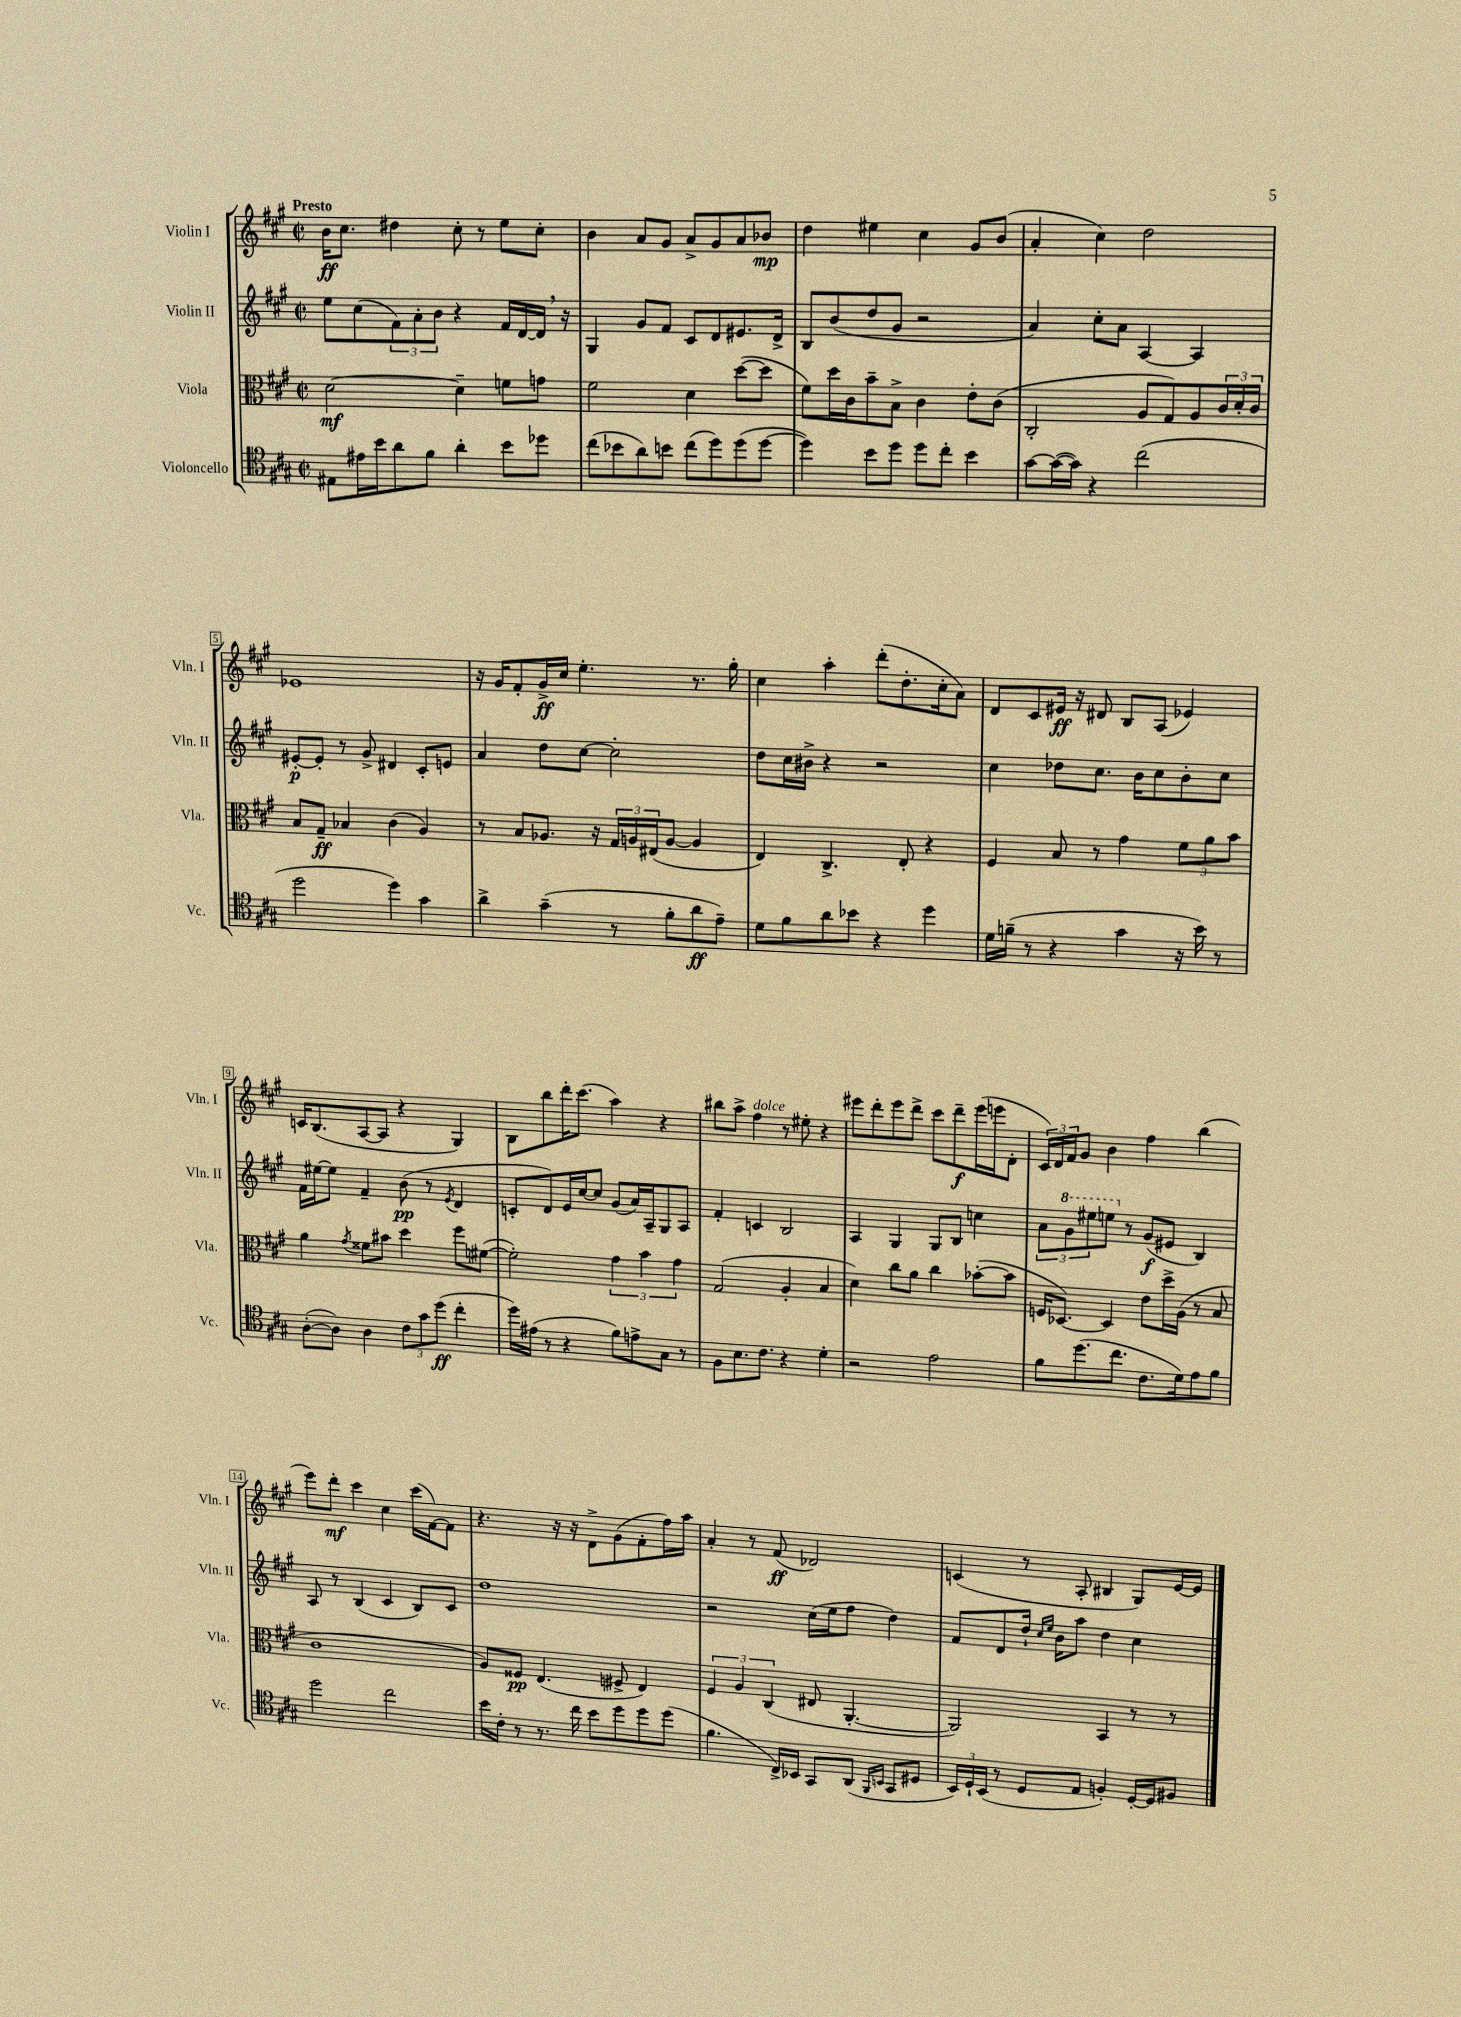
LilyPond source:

<<
\new StaffGroup <<
\new Staff = "s0" \with { instrumentName = "Violin I" shortInstrumentName = "Vln. I" } {
    \clef treble \key a \major \defaultTimeSignature \time 2/2 \tempo "Presto"
    b'16\ff cis''8. dis''4 cis''8-. r8 e''8 cis''8-. |
    b'4 a'8 gis'8 a'8-> gis'8 a'8 bes'8\mp |
    d''4 eis''4 cis''4 gis'8 b'8( |
    a'4-. cis''4) d''2 |
    ees'1 |
    r16 gis'16 fis'8-. gis'16->\ff cis''16 e''4.-. r8. gis''16-. |
    cis''4 a''4-. d'''8-.( d''8.-. cis''16-. a'8) |
    d'8 cis'8 eis'16\ff r16 dis'8 b8 a8( ees'4) |
    c'16 b8.( a8~ a8 r4 gis4) |
    b8 b''8 d'''16-. cis'''8.( a''4) r4 |
    bis''8 a''8-> fis''4^\markup { \italic "dolce" } r8 eis''8-. r4 |
    eis'''8 d'''8-. eis'''8 d'''8-> cis'''8 d'''8--\f eis'''16( e'''16 d'8-. |
    \tuplet 3/2 { cis'16) d'16 fis'16 } gis'8 b'4 fis''4 b''4( |
    e'''8) d'''8-.\mf cis'''4 cis''4 cis'''16( fis'16~) fis'8 |
    r4. r16 r16 d'8-> gis'8( fis'8-. fis''16) a''16 |
    a'4-. r8 fis'8\ff( des'2) |
    c'4( r8 a8-. bis4 gis8) e'16~ e'16 \bar "|." |
}
\new Staff = "s1" \with { instrumentName = "Violin II" shortInstrumentName = "Vln. II" } {
    \clef treble \key a \major \defaultTimeSignature \time 2/2
    e''8 cis''8( \tuplet 3/2 { fis'8) a'8-. b'8 } r4 fis'16 d'16~ d'16 \breathe r16 |
    gis4 gis'8 fis'8 cis'8 d'8 eis'8. d'16-> |
    b8 b'8( d''8 gis'8 r2 |
    a'4) cis''8-. a'8 a4~ a4 |
    eis'8~-.\p eis'8-. r8 gis'8-> dis'4 cis'8-. e'8 |
    a'4 d''8 cis''8~ cis''2-. |
    d''8 cis''16 bis'16-> r4 r2 |
    cis''4 des''8 cis''8. b'16 cis''8 b'8-. cis''8 |
    fis'16 eis''16~ eis''8 fis'4-- b'8\pp( r8 \acciaccatura { e'8 } d'4 |
    c'8-. d'8) e'16 cis''16~ cis''8 gis'8( a'16) a16-- gis8 a8 |
    fis'4-. c'4 b2 |
    a4 gis4 gis8 b8 c''4 |
    \tuplet 3/2 { a'8 \ottava #1 gis''8 eis'''8 } e'''8 \ottava #0 r8 gis'8\f( eis'8 b4) |
    a8 r8 b4( cis'4 b8) cis'8 |
    d''1 |
    r2 cis''16( e''16 fis''8 d''4) |
    fis'8 d'8 d''16-! \grace { cis''16 e''16 } b'16 a''8 d''4 cis''4 \bar "|." |
}
\new Staff = "s2" \with { instrumentName = "Viola" shortInstrumentName = "Vla." } {
    \clef alto \key a \major \defaultTimeSignature \time 2/2
    d'2~\mf d'4-- f'8 g'8 |
    fis'2 d'4 d''8~( d''8 |
    fis'8) d''16 cis'16 b'8-- b8-> cis'4 e'8-. cis'8( |
    cis2-. a8 gis8) a8 \tuplet 3/2 { cis'16 d'16-. cis'16 } |
    b8 gis8--\ff bes4 cis'4( a4) |
    r8 b8 aes8. r16 \tuplet 3/2 { gis16 a16 eis16( } a8~ a4 |
    e4) cis4.-> e8-. r4 |
    fis4 b8 r8 gis'4 \tuplet 3/2 { fis'8 a'8 b'8 } |
    a'4 \acciaccatura { gis'8 } fisis'8 bis'8 d''4 fis''8 fis'8~( |
    fis'2-.) \tuplet 3/2 { gis'4 b'4 gis'4 } |
    gis2( a4-. b4 |
    d'4) cis''8 a'8 cis''4 bes'8~-.( bes'8 |
    f16 des8.~) des4 e'8 d''16-> a16( r8 b8 |
    cis'1 |
    a8) fisis8\pp e4.( fis8-> e4) |
    \tuplet 3/2 { fis4 a4 cis4( } eis8 a,4.~-. |
    a,2) b,4 r8 r8 \bar "|." |
}
\new Staff = "s3" \with { instrumentName = "Violoncello" shortInstrumentName = "Vc." } {
    \clef tenor \key a \major \defaultTimeSignature \time 2/2
    eis8 eis'16 b'16 a'8 fis'8 a'4-. b'8 des''8 |
    cis''8( bes'8 a'8) b'8 cis''8( d''8) d''8( d''8~ |
    d''4) b'8 d''8 d''8 cis''8-. b'4 |
    gis'8~ gis'16~( gis'16) r4 cis''2( |
    d''2 d''4) gis'4 |
    a'4-> gis'4--( r8 fis'8-. a'8\ff e'8--) |
    d'8 fis'8 a'8 bes'8 r4 d''4 |
    d'16 f'16--( r8 r4 gis'4 r16 b'16) r8 |
    a8~-.( a8) a4 \tuplet 3/2 { cis'8 gis'8 d''8\ff( } cis''4-. |
    d''16) eis'16( r8 r4 fis'8) e'8-> gis8 r8 |
    fis8 b8. cis'8. r4 d'4-. |
    r2 e'2 |
    fis'8 d''8.( cis''8. cis'8. d'16) e'8 fis'8 |
    d''2 cis''2 |
    b'16 cis'16-. r8 r8. cis''16 b'8 d''8 d''8 d''8( |
    fis'4. cis16->) bes,16 gis,8 a,8( \grace { fis,16 b,16 } gis,8 dis8 |
    \tuplet 3/2 { b,16) d16-! b,16( } r8 d8 e8 f4-.) d16~-. d16 fis8 \bar "|." |
}
>>
>>
\layout { \context { \Score \override BarNumber.stencil = #(make-stencil-boxer 0.1 0.3 ly:text-interface::print) } }
